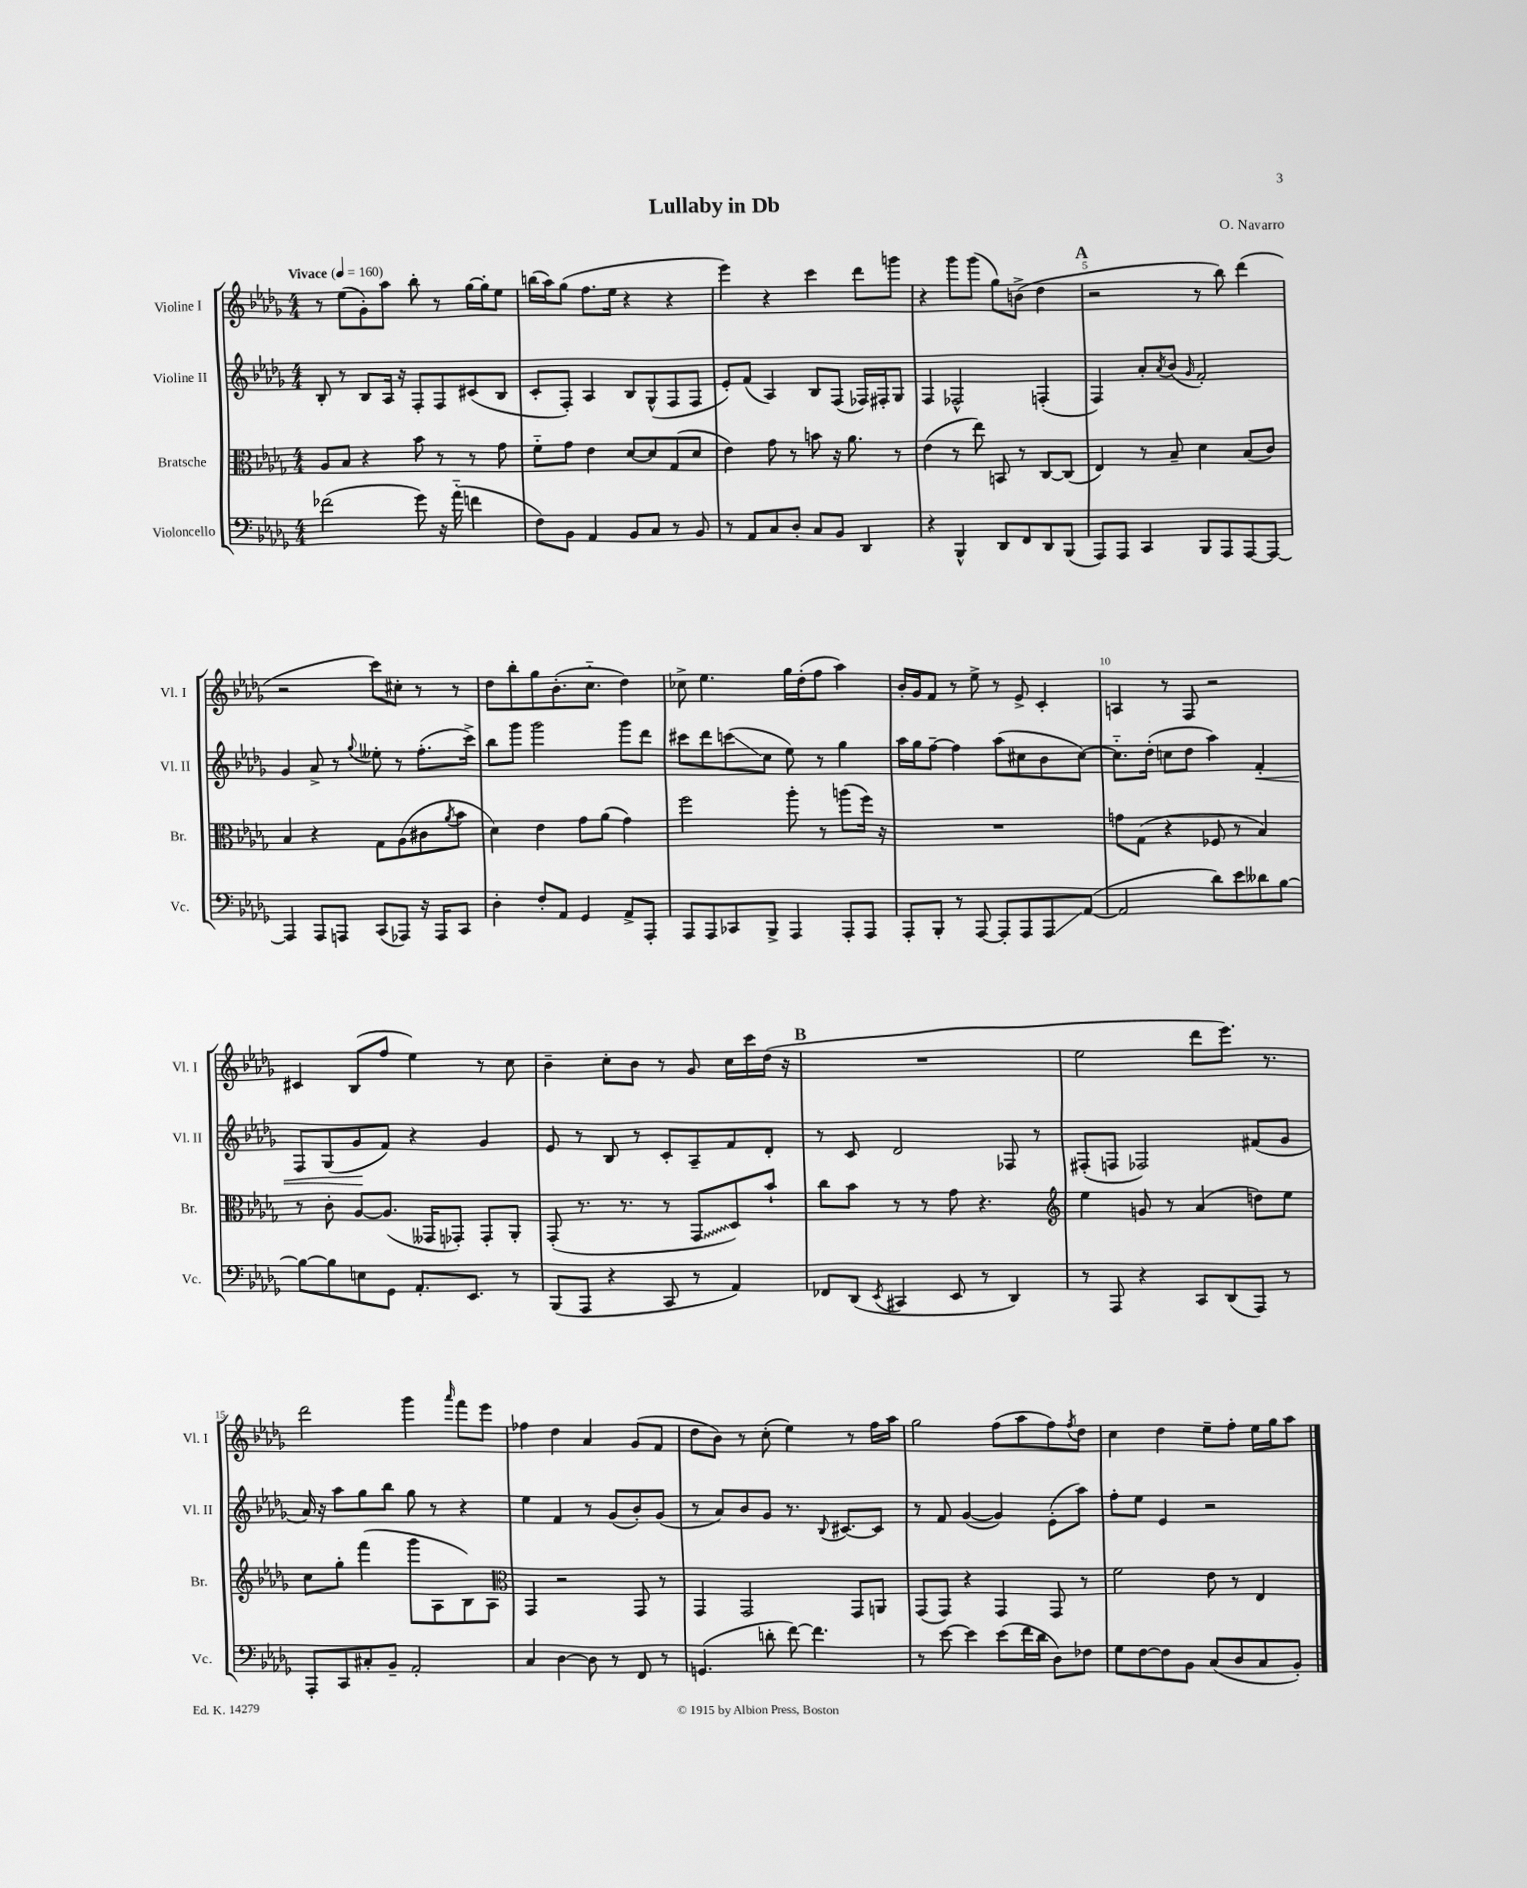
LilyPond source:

\header { title = "Lullaby in Db" composer = "O. Navarro" }
<<
\new StaffGroup <<
\new Staff = "s0" \with { instrumentName = "Violine I" shortInstrumentName = "Vl. I" } {
    \clef treble \key des \major \numericTimeSignature \time 4/4 \tempo "Vivace" 4 = 160
    r8 ees''8( ges'8-.) aes''8 bes''8-. r8 ges''16~ ges''16-. ees''8 |
    b''16( aes''16) ges''8( f''8. ees''16 r4 r4 |
    ees'''4) r4 c'''4 des'''8 g'''8 |
    r4 ges'''8 ges'''8( ges''8) b'8->( des''4 |
    \mark \markup { \bold "A" } r2 r8 bes''8) des'''4( |
    r2 c'''8) cis''8-. r8 r8 |
    des''8 bes''8-. ges''8 bes'8.-.( c''8.-_ des''4) |
    ces''8-> ees''4. ges''16 des''16-.( f''8 aes''4) |
    bes'16-. ges'16 f'8 r8 ees''8-> r8 ees'8-> c'4-. |
    a4 r8 f8 r2 |
    cis'4 bes8( f''8 ees''4) r8 c''8 |
    bes'4-- c''8-. bes'8 r8 ges'8 c''16 c'''16 des''16( r16 |
    \mark \markup { \bold "B" } R1 |
    ees''2 des'''8 ees'''8.) r8. |
    des'''2 ges'''4 \grace { aes'''16 } f'''8 ees'''8 |
    fes''4 des''4 aes'4 ges'8( f'8 |
    des''8 bes'8) r8 c''8-.( ees''4) r8 f''16 aes''16 |
    ges''2 f''8( aes''8 f''8) \acciaccatura { f''8 } des''8 |
    c''4 des''4 ees''8-- f''8-. ees''16 ges''16 aes''8 \bar "|." |
}
\new Staff = "s1" \with { instrumentName = "Violine II" shortInstrumentName = "Vl. II" } {
    \clef treble \key des \major \numericTimeSignature \time 4/4
    bes8-. r8 bes8 aes16 r16 f8-. f8 cis'8( bes8 |
    c'8-. f8-.) aes4 bes8 ges8-^( f8 f8 |
    ees'8-.) f'8( aes4) bes8 f8( fes16) fis16-. ges8 |
    f4 fes2-^ f4-.( |
    \mark \markup { \bold "A" } f4) aes'8-. \acciaccatura { aes'8 } bes'8( \grace { ges'16 } f'2-.) |
    ges'4 aes'8-> r8 \appoggiatura { ges''8 } eeses''8-. r8 f''8.-.( c'''16->) |
    bes''8 ges'''8 ges'''2 ges'''8 des'''8 |
    cis'''8 des'''8 c'''8\glissando( c''8 ees''8) r8 ges''4 |
    aes''16 ges''16 f''8~-- f''4 aes''8( cis''8 bes'8 cis''8~) |
    cis''8.-_ des''16-.( c''8 des''8 aes''4) f'4-.\< |
    f8 ges8( ges'8\! f'8) r4 ges'4 |
    ees'8 r8 bes8 r8 c'8-. aes8-- f'8 des'8-. |
    \mark \markup { \bold "B" } r8 c'8 des'2 fes8 r8 |
    fis8-.( f8 fes2) fis'8( ges'8 |
    aes'16) r16 aes''8 ges''8 bes''8 ges''8 r8 r4 |
    ees''4 f'4 r8 ges'8( bes'8-.) ges'8( |
    r8 aes'8) bes'8 ges'8 r8. \appoggiatura { bes8 } cis'8.~ cis'8 |
    r8 f'8 ges'4~( ges'4) ees'8-.( aes''8) |
    f''8-. ees''8 ees'4 r2 \bar "|." |
}
\new Staff = "s2" \with { instrumentName = "Bratsche" shortInstrumentName = "Br." } {
    \clef alto \key des \major \numericTimeSignature \time 4/4
    aes8 bes8 r4 bes'8 r8 r8 ges'8 |
    f'8-_ ges'8 ees'4 des'8~ des'8 ges8( des'8 |
    ees'4) ges'8 r8 b'8 r16 aes'8. r8 |
    ees'4( r8 ees''8) b,8 r8 c8~ c8( |
    \mark \markup { \bold "A" } ees4) r8 bes8-- des'4 bes8( c'8) |
    bes4 r4 ges8 aes8( cis'8 \acciaccatura { aes'8 } bes'8 |
    des'4) ees'4 ges'8 aes'8( ges'4) |
    f''2 aes''8-. r8 a''8( f''16) r16 |
    R1 |
    g'8 ges8( r4 fes8 r8 bes4) |
    r8 c'8-. aes8~ aes8.( geses,16 ges,8-.) ges,8-. aes,8-. |
    ges,8-.( r8. r8. r8 \once \override Glissando.style = #'zigzag ges,8\glissando des8) bes'8-! |
    \mark \markup { \bold "B" } c''8 bes'8 r8 r8 ges'8 r4. |
    \clef treble ees''4 g'8 r8 aes'4( d''8) ees''8 |
    c''8 ges''8-. f'''4( ges'''8 aes8 bes8) aes8 |
    \clef alto ges,4 r2 ges,8 r8 |
    ges,4 ges,2 ges,8 a,8 |
    ges,8( ges,8) r4 ges,4 ges,8 r8 |
    f'2 ees'8 r8 ees4 \bar "|." |
}
\new Staff = "s3" \with { instrumentName = "Violoncello" shortInstrumentName = "Vc." } {
    \clef bass \key des \major \numericTimeSignature \time 4/4
    fes'2( ges'8) r16 aes'16-_( f'4 |
    f8) bes,8 aes,4 bes,8 c8 r8 bes,8 |
    r8 aes,8 c8 des8-. c8 bes,8 des,4 |
    r4 bes,,4-^ des,8 f,8 des,8 bes,,8( |
    \mark \markup { \bold "A" } aes,,8) aes,,8 c,4 bes,,8 aes,,8 aes,,8~ aes,,8~ |
    aes,,4 aes,,8 a,,8 c,8( aes,,8) r16 aes,,16 c,8 |
    des4-. f8-. aes,8 ges,4 aes,8-> aes,,8-. |
    aes,,8 aes,,8 ces,8 bes,,8-> aes,,4 aes,,8-. aes,,8 |
    aes,,8-. bes,,8-. r8 aes,,8~ aes,,8-. aes,,8 aes,,8\glissando aes,8~( |
    aes,2 des'8) ees'8 deses'8 bes8~ |
    bes8~ bes8 e8 ges,8 aes,8.-. ees,8. r8 |
    bes,,8( aes,,8 r4 c,8 r8 aes,4) |
    \mark \markup { \bold "B" } fes,8 des,8( \acciaccatura { ees,8 } cis,4 ees,8 r8 des,4) |
    r8 aes,,8 r4 c,8 des,8( aes,,8) r8 |
    aes,,8-. c,8 cis8-. bes,8-- aes,2-. |
    c4 des4~ des8 r8 f,8 r8 |
    g,4.( d'8-. f'8~) f'4. |
    r8 ees'8~ ees'4 ees'8( f'16 des'16 des8) fes8 |
    ges8 f8~ f8 bes,8 c8( des8 c8 bes,8-.) \bar "|." |
}
>>
>>
\layout { \context { \Score \override BarNumber.break-visibility = ##(#f #t #t) barNumberVisibility = #(every-nth-bar-number-visible 5) } }
